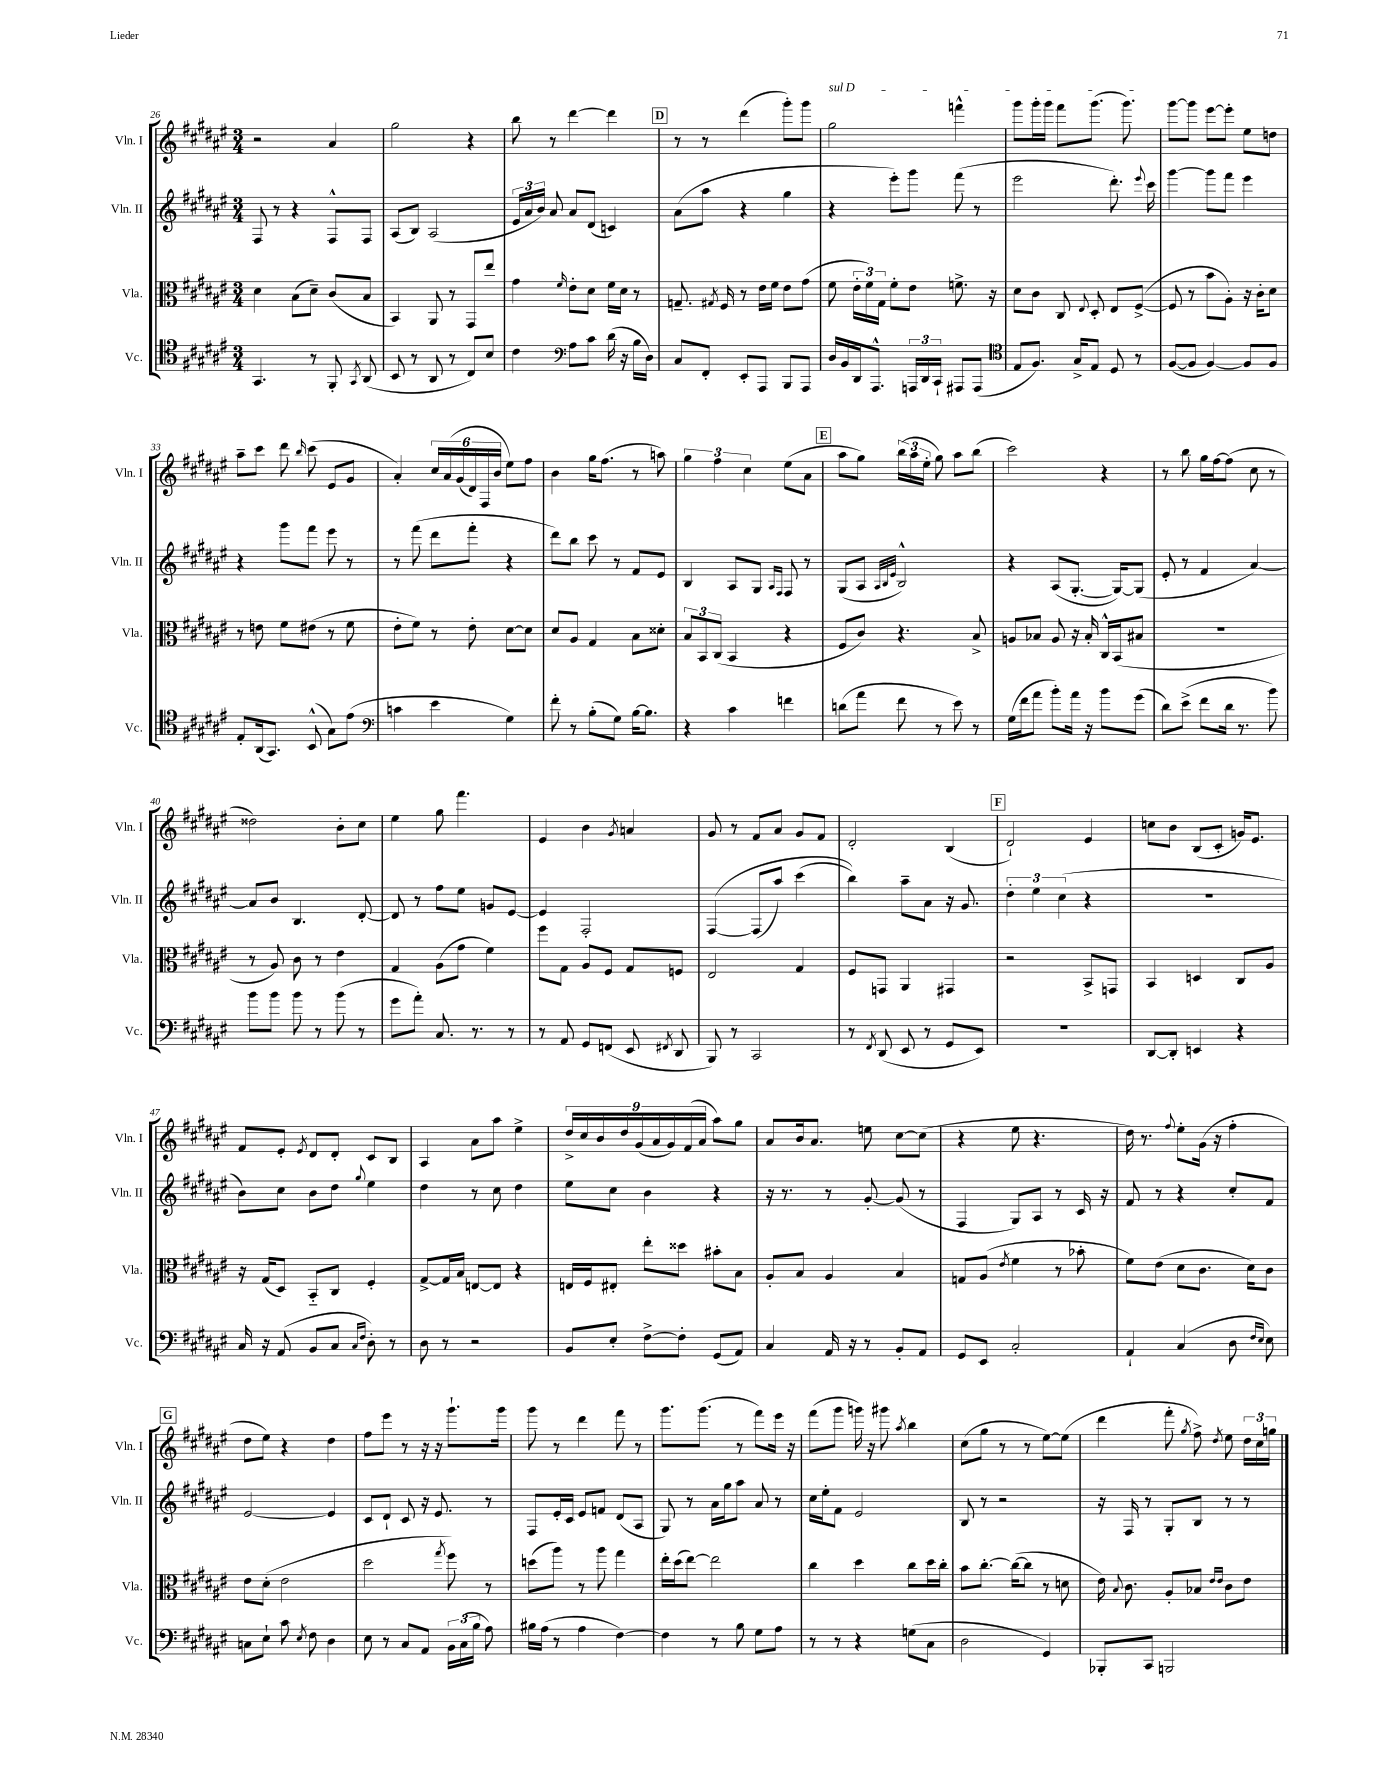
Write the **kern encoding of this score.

**kern	**kern	**kern	**kern
*staff4	*staff3	*staff2	*staff1
*clefC4	*clefC3	*clefG2	*clefG2
*k[f#c#g#d#a#e#]	*k[f#c#g#d#a#e#]	*k[f#c#g#d#a#e#]	*k[f#c#g#d#a#e#]
*M3/4	*M3/4	*M3/4	*M3/4
4.GG#/	4d#\	8F#/	2r
.	.	8r	.
.	(8B\L	4r	.
8r	8d#~\J)	.	.
8FF#'/	(8c#/L	8F#^^/L	4a#/
8qGG#/	.	.	.
(8AA#/	8B/J	8F#/J	.
=	=	=	=
8BB/	4BB/)	(8A#/L	2gg#\
8r	.	8B/J)	.
8AA#/	8AA#/	(2A#/	.
8r	8r	.	.
8C#/L)	8GG#/L	.	4r
8B/J	8ee#/J	.	.
=	=	=	=
4c#\	4g#\	24e#/LL	8bb\
.	.	24a#/	.
.	.	24b/JJ)	.
.	.	8a#/	8r
*clefF4	*	*	*
.	16qqf#/	.	.
8A#\L	8e#'\L	8a#/L	[4ddd#\
8c#\J	8d#\J	(8d#/J	.
(16d#\	16f#\LL	4c/)	4ddd#\]
16r	16d#\JJ	.	.
16B\LL	8r	.	.
16D#\JJ)	.	.	.
=	=	=	=
8C#/L	8.G~/	(8a#\L	8r
8FF#'/J	.	8aa#\J	8r
.	8qG#/	.	.
.	16F#/	.	.
8EE#'/L	8r	4r	(4ddd#\
8AAA#/J	16e#\LL	.	.
.	16f#\JJ	.	.
8BBB/L	8e#\L	4gg#\	8ggg#'\L)
8AAA#/J	(8g#\J	.	8ggg#\J
=	=	=	=
16D#/LL	8f#\	4r	2gg#\
16BB/	.	.	.
16DD#/J	24e#'\LL	.	.
.	24f#\)	.	.
8.AAA#^^/J	.	.	.
.	24G#\JJ	.	.
.	8f#'\L	8eee#'\L)	.
24AAA/LL	8e#\J	8ggg#\J	.
24DD#/	.	.	.
24CC#`/JJ	.	.	.
8AAA#/L	8.f^\	(8fff#\	4fff^^\
(8AAA#/J	.	8r	.
.	16r	.	.
=	=	=	=
*clefC4	*	*	*
8E#/L	8d#\L	2eee#\	8ggg#\L
8.F#/J)	8c#\J	.	16ggg#'\L
.	.	.	16ggg#\JJ
.	8C#/	.	8fff#\L
16G#^/LK	.	.	.
.	8qqE#/	.	.
8E#/J	8D#'/	.	(8.ggg#\J
8D#/	8E#/L	8.ddd#'\)	.
.	.	.	8.ggg#\)
8r	([8F#^/J	.	.
.	.	8qqeee#/	.
.	.	16ccc#\	.
=	=	=	=
([8F#/L	8F#/]	[4ggg#\	[8ggg#\L
8F#/]J	8r	.	8ggg#\]J
[4F#/)	8b\L	8ggg#\]L	[8eee#\L
.	8A#'\J)	8fff#\J	8eee#'\]J
8F#/]L	16r	4eee#\	8ee#\L
.	16c#'\LK	.	.
8F#/J	8d#\J	.	8dd\J
=	=	=	=
8E#'/L	8r	4r	8aa#~\L
(16AA#/k	8e\	.	8ccc#\J
8.GG#/J)	.	.	.
.	8f#\L	8ggg#\L	8ddd#\
.	.	.	16qqbb/
(8BB^^/	(8e#\J	8fff#\J	(8ccc#\
8G#\L)	8r	8eee#\	8e#/L
(8e#\J	8f#\	8r	8g#/J
=	=	=	=
*clefF4	*	*	*
4c\	8e#'\L	8r	4a#'/)
.	8f#\J)	(8fff#\	.
4e#\	8r	8ddd#\L	24cc#/LL
.	.	.	&(24a#/
.	.	.	(24g#/
.	8e#'\	8fff#'\J	24d#/)
.	.	.	24F#/
.	.	.	24b/JJ
4G#\)	[8d#\L	4r	8ee#\L&)
.	8d#\]J	.	8ff#\J
=	=	=	=
8f#'\	8d#/L	8ddd#\L)	4b\
8r	8A#/J	8bb\J	.
(8B'\L	4G#/	8ccc#\	16gg#\LK
.	.	.	(8.ff#\J
8G#\J)	.	8r	.
[16B\LK	8B\L	8f#/L	8r
8.B\]J	.	.	.
.	8d##'\J	8e#/J	8aa\)
=	=	=	=
4r	12B/L	4B/	6gg#\
.	12BB/	.	.
.	(12C#/J	.	6ff#\
4c#\	4BB/	8A#/L	.
.	.	.	6cc#\
.	.	8G#/J	.
.	.	16qqA#/LL	.
.	.	16qqF#/JJ	.
4f\	4r	8F#/	(8ee#\L
.	.	8r	8a#\J
=	=	=	=
(8d\L	8F#/L	(8G#/L	8aa#\L
8a#\J	8c#/J)	8A#/J	8gg#\J)
.	.	32qqA#/LLL	.
.	.	32qqB/	.
.	.	32qqe#/JJJ	.
8f#\	4.r	2B^^/)	(24bb\LL
.	.	.	24aa#\
.	.	.	24ee#'\JJ
8r	.	.	8gg#\)
8e#\)	.	.	8aa#\L
8r	8B^/	.	(8bb\J
=	=	=	=
(16G#\LL	8A/L	4r	2ccc#\)
16f#\J	.	.	.
8a#\J	8B-/J	.	.
8b'\L)	8A/	(8A#/L	.
16a#\Jk	16r	[8.G#'/J	.
16r	16B-'/	.	.
8b\L	16C#^^/LL	.	4r
.	(16BB/J	16G#/_LK)	.
(8g#\J	8B#/J	(8G#/]J	.
=	=	=	=
8d#\L)	2.r	8e#'/	8r
(8e#^\J	.	8r	8bb\
8f#\L	.	4f#/	16gg#\LL
.	.	.	[16ff#\J
16d#\Jk	.	.	(8ff#\]J
8.r	.	.	.
.	.	[4a#/)	8cc#\
8b\)	.	.	8r
=	=	=	=
8b\L	8r	8a#/]L	2dd##\)
8b\J	8A#/)	8b/J	.
8b\	8c#\	4.B/	.
8r	8r	.	.
(8b\	4e#\	.	8b'\L
8r	.	[8d#'/	8cc#\J
=	=	=	=
8g#\L	4G#/	8d#/]	4ee#\
8a#'\J)	.	8r	.
8.C#/	(8A#\L	8ff#\L	8gg#\
.	8g#\J	8ee#\J	4.fff#\
8.r	.	.	.
.	4f#\)	8g/L	.
8r	.	[8e#/J	.
=	=	=	=
8r	8ff#\L	4e#/]	4e#/
8AA#/	8G#\J	.	.
8GG#/L	8A#/L	2F#'/	4b\
(8FF/J	8F#/J	.	.
.	.	.	8qg#/
8EE#/	8G#/L	.	4a/
8qFF#/	.	.	.
8DD#/	8F/J	.	.
=	=	=	=
8BBB/)	2E#/	&([4F#/	8g#/
8r	.	.	8r
2CC#/	.	(8F#/]L	8f#/L
.	.	8aa#/J)	8a#/J
.	4G#/	(4ccc#\	8g#/L
.	.	.	8f#/J
=	=	=	=
8r	8F#/L	4bb\)&)	2d#'/
8qFF#/	.	.	.
(8DD#/	8GG/J	.	.
8EE#/	4AA#/	8aa#~\L	.
8r	.	8a#\J	.
8GG#/L	4GG#/	16r	(4B/
.	.	8.g#/	.
8EE#/J)	.	.	.
=	=	=	=
2.r	2r	6dd#'\	2d#`/)
.	.	6ee#\	.
.	.	(6cc#\	.
.	8BB^/L	4r	4e#/
.	8GG/J	.	.
=	=	=	=
[8DD#/L	4BB/	2.r	8cc\L
8DD#'/]J	.	.	8b\J
4EE/	4D/	.	(8B/L
.	.	.	8c#'/J
4r	8C#/L	.	16g/LK)
.	.	.	8.e#/J
.	8A#/J	.	.
=	=	=	=
16C#/	16r	8b\L)	8f#/L
16r	(16G#/LK	.	.
(8AA#/	8D#/J)	8cc#\J	8e#'/J
.	.	.	8qe#/
8BB/L	8BB'~/L	8b\L	8d#/L
8C#/J	8C#/J	8dd#\J	8d#'/J
16qqC#/LL	.	.	.
16qqF#/JJ	.	8qqgg#/	.
8D#'\)	4F#'/	4ee#\	8c#/L
8r	.	.	8B/J
=	=	=	=
8D#\	[8G#^/L	4dd#\	4A#/
8r	16G#/]L	.	.
.	16B/JJ	.	.
2r	[8E/L	8r	8a#\L
.	8E/]J	8cc#\	8aa#\J
.	4r	4dd#\	4ee#^\
=	=	=	=
8BB/L	16E/LL	8ee#\L	18dd#^/LL
.	.	.	18cc#/
.	16F#/J	.	.
.	.	.	18b/
8E#'/J	8E#'/J	8cc#\J	.
.	.	.	18dd#/
.	.	.	(18g#/
[8F#^\L	8ee#'\L	4b\	.
.	.	.	18a#/
.	.	.	18g#/)
8F#'\]J	8dd##\J	.	.
.	.	.	(18f#/
.	.	.	18a#/JJ
(8GG#/L	8b#'\L	4r	8aa#\L)
8AA#/J)	8B\J	.	8gg#\J
=	=	=	=
4C#/	8A#'/L	16r	8a#/L
.	.	8.r	.
.	8B/J	.	16b/k
.	.	.	8.a#/J
16AA#/	4A#/	8r	.
16r	.	.	.
8r	.	[8g#'/	8ee\
8BB'/L	4B/	(8g#/]	[8cc#\L
8AA#/J	.	8r	(8cc#\]J
=	=	=	=
8GG#/L	8G/L	4F#/	4r
8EE#/J	(8A#/J	.	.
.	8qe#/	.	.
2C#'/	4f#\	8G#/L)	8ee#\
.	.	8A#/J	4.r
.	8r	8r	.
.	8b-'\	16c#/	.
.	.	16r	.
=	=	=	=
4AA#`/	8f#\L)	8f#/	16dd#\)
.	.	.	8.r
.	(8e#\J	8r	.
.	.	.	8qqff#/
(4C#/	8d#\L	4r	8ee#'\L
.	8.c#\J	.	(16g#\Jk
.	.	.	16r
8D#\	.	8cc#'/L	4ff#'\
.	16d#\LK)	.	.
16qqF#/LL	.	.	.
16qqE#/JJ	.	.	.
8E#\)	8c#\J	8f#/J	.
=	=	=	=
8C\L	8e#\L	[2e#/	8dd#\L
8E#`\J	(8d#'\J	.	8ee#\J)
8c#\	2e#\	.	4r
8qE#/	.	.	.
8F#\	.	.	.
4D#\	.	4e#/]	4dd#\
=	=	=	=
8E#\	2dd#\	8c#/L	8ff#\L
8r	.	8d#`/J	8eee#\J
8C#/L	.	8c#/	8r
8AA#/J	.	16r	16r
.	.	8.e#/	16r
.	8qgg#/	.	.
24BB\LL	8ff#\)	.	8.ggg#`\L
(24C#\	.	.	.
24B\JJ	.	.	.
8A#\)	8r	8r	.
.	.	.	16ggg#\Jk
=	=	=	=
16B#\LL	(8dd\L	8F#/L	8ggg#\
(16A#\JJ	.	.	.
8r	8aa#\J)	16e#'/L	8r
.	.	16c#/JJ	.
4A#\	8r	8e#/L	4ddd#\
.	8aa#\	8f/J	.
[4F#\)	4gg#\	(8d#/L	8fff#\
.	.	8A#/J	8r
=	=	=	=
4F#\]	16ee#'\LL	8G#/)	8.ggg#\L
.	(16dd#\J	.	.
.	[8ee#\J)	8r	.
.	.	.	(8.ggg#\J
8r	2ee#\]	16a#\LL	.
.	.	16gg#\J	.
8B\	.	8aa#\J	8r
8G#\L	.	8a#/	8fff#\L)
8A#\J	.	8r	16eee#\Jk
.	.	.	16r
=	=	=	=
8r	4cc#\	16cc#\LL	(8fff#\L
.	.	16ee#'\J	.
8r	.	8f#\J	8ggg#\J
4r	4dd#\	2e#/	16ggg\)
.	.	.	16r
.	.	.	8ggg#\
.	.	.	8qaa#/
(8G\L	8cc#\L	.	4bb\
8C#\J	16dd#\L	.	.
.	16cc#'\JJ	.	.
=	=	=	=
2D#\	8b\L	8B/	(8cc#\L
.	[8.cc#'\J	8r	8gg#\J
.	.	2r	8r
.	(16cc#\_LK	.	.
.	8cc#\]J	.	8r
4GG#/)	8r	.	[8ee#\L)
.	8d\	.	(8ee#\]J
=	=	=	=
8BBB-'/L	16e#\)	16r	4ddd#\
.	8qqB/	.	.
.	8.c#\	16F#/	.
8CC#/J	.	8r	.
2BBB/	8A#'/L	8G#'/L	8fff#'\
.	.	.	8qgg#/
.	8B-/J	8B/J	8ff#^\)
.	16qqe#/LL	.	.
.	16qqe#/JJ	.	8qdd#/
.	8c#\L	8r	8ee#\
.	8e#\J	8r	24dd#\LL
.	.	.	24cc#\
.	.	.	24gg\JJ
==	==	==	==
*-	*-	*-	*-
